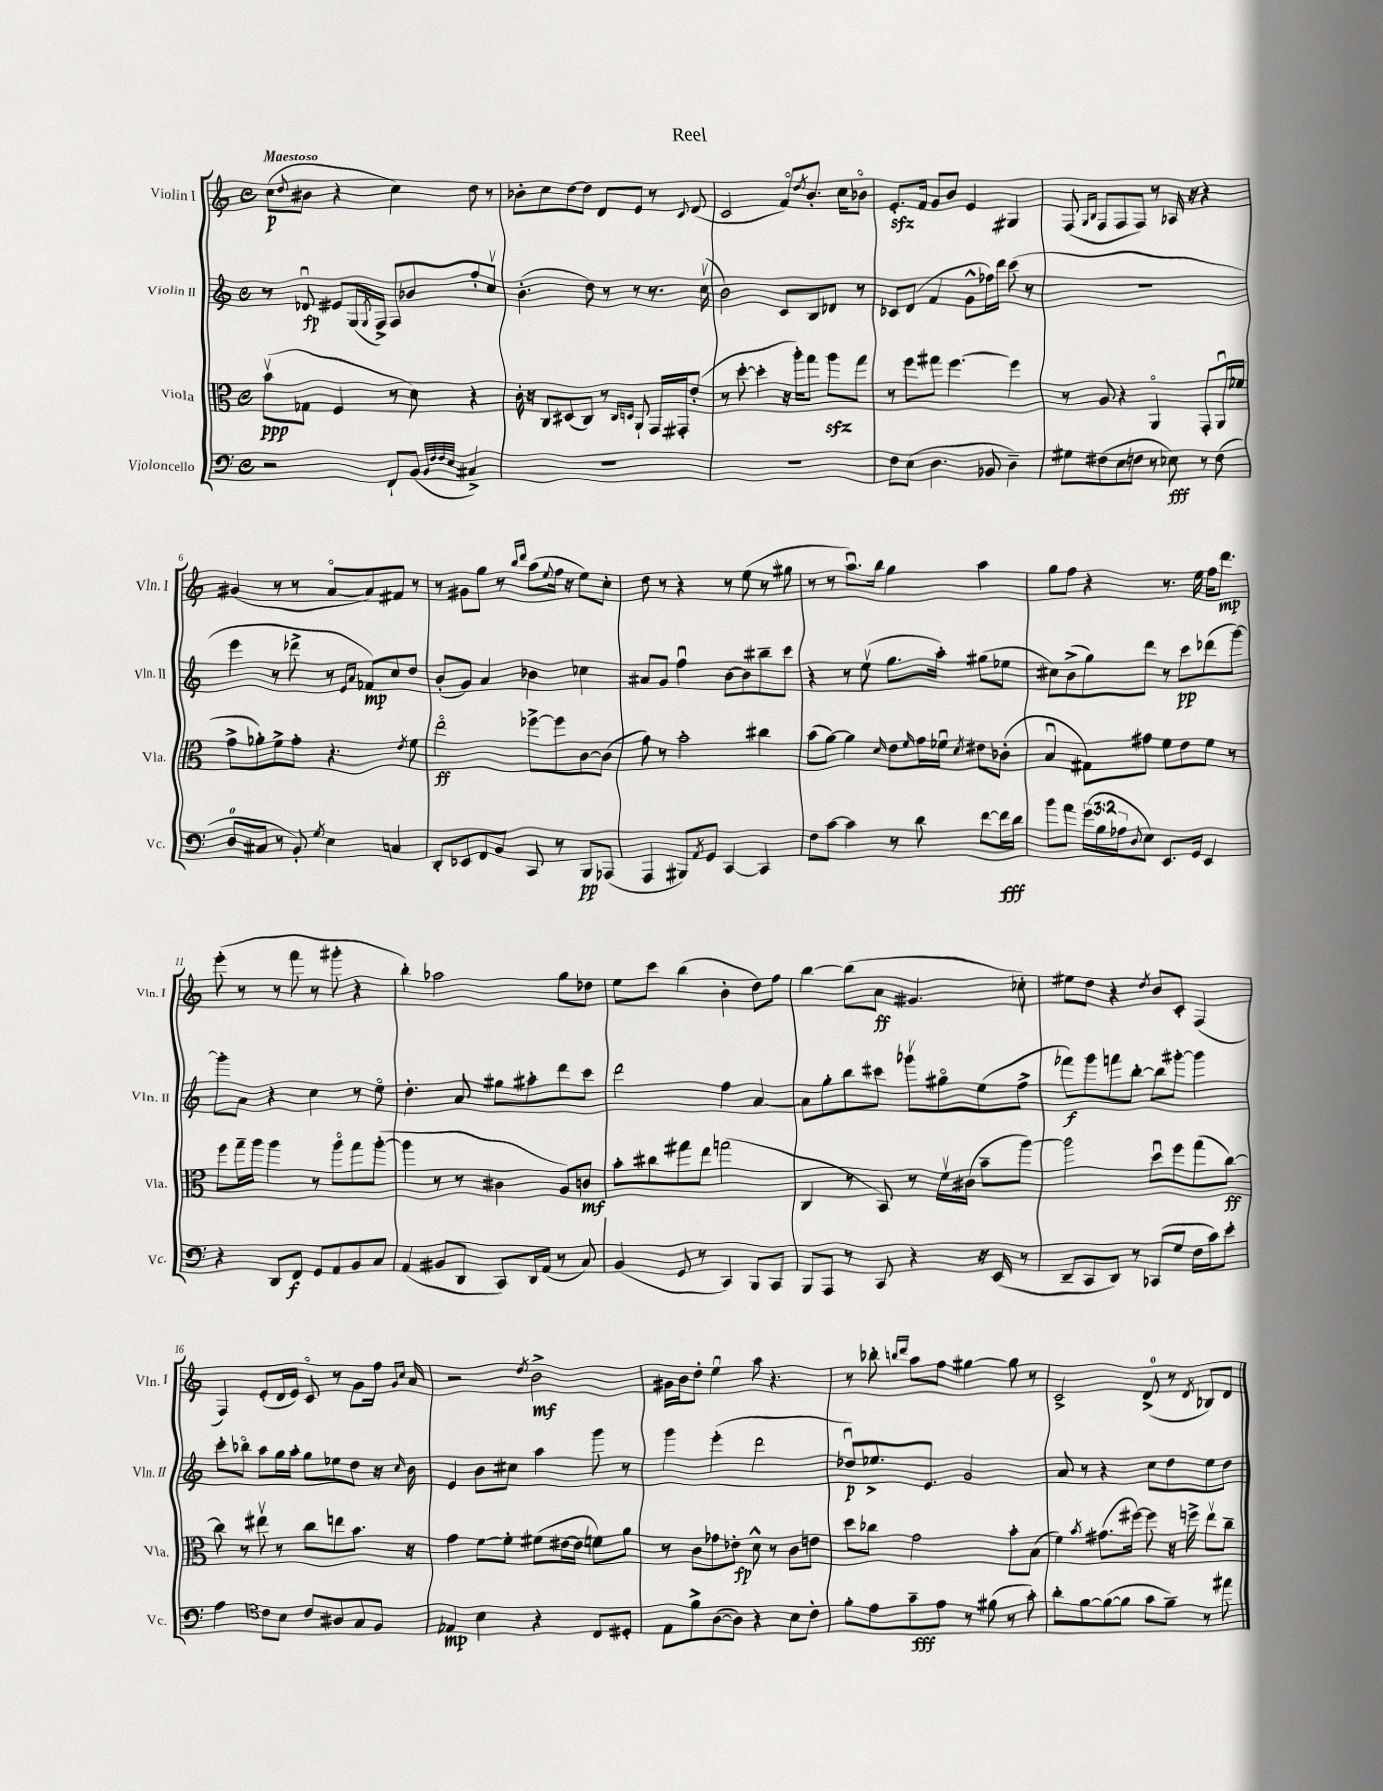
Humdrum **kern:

**kern	**kern	**kern	**kern
*staff4	*staff3	*staff2	*staff1
*clefF4	*clefC3	*clefG2	*clefG2
*k[]	*k[]	*k[]	*k[]
*M4/4	*M4/4	*M4/4	*M4/4
*met(c)	*met(c)	*met(c)	*met(c)
2r	(8bv	8r	(8cc
.	.	.	8qqdd
.	8G-	8d-u	8b#
.	4F	8e#	4r
.	.	(16G	.
.	.	8qG	.
.	.	16F^)	.
8FF`	8r	8F	4cc)
(8BB	8d)	8b-	.
32qqBB	.	.	.
32qqF	.	.	.
32qqF	.	.	.
32qqE	.	.	.
4C#^)	4r	8ff'	8dd
.	.	8ccv	8r
=	=	=	=
1r	16c'	(4.b'	8b-'
.	16r	.	.
.	8C	.	8cc
.	(8D#	.	[8dd
.	8C)	8dd)	8dd]
.	8r	8r	8d
.	16qqC	.	.
.	16qqD	.	.
.	8AA`	8r	8e
.	16GG	8.r	8r
.	16GG#'	.	.
.	.	.	8qqc
.	(8e'	.	(8d
.	.	(16ccv	.
=	=	=	=
1r	8r	2b)	2c
.	[8dd'	.	.
.	4dd']	.	.
.	16r	8c	8fo)
.	16aa')	.	.
.	.	.	8qdd
.	8gg	8B	8.b'
.	8aa	8d-	.
.	.	.	16cc
.	8gg	8r	8b-o
=	=	=	=
8F	8r	8c-	8.e'
(8E	8ff	(8d	.
.	.	.	16f
4.D	8gg#	4f	8g
.	[4.ff	.	8b
.	.	8g^^	4e
8BB-	.	16ff-)	.
.	.	16ddd	.
4D~)	4ff]	(8ccc	4G#
.	.	8r	.
=	=	=	=
8G#	8r	1r	(8F
.	.	.	16qqG
.	.	.	16qqB
(8F#	8A	.	8F
8E	4r	.	8F
8F	.	.	8F)
8r	4AAo	.	8r
8E-)	.	.	16A-
.	.	.	16r
8r	8GG'	.	4r
(8F	16AAu	.	.
.	(16f-	.	.
=	=	=	=
8D	8g^	4eee	(4g#
8C#	8a-')	.	.
8r	8f^	8r	8r
8BB')	8g'	8ddd-^	8r
8qG	.	.	.
4E	4.r	8r	[8ao
.	.	16qqe	.
.	.	16qqa	.
.	.	8f-)	8a])
4C	.	8cc	8f#
.	8qe	.	.
.	8f	8dd	8r
=	=	=	=
8DD'	2eeo	(8b'	8r
8EE-	.	8g)	8g#
8FF	.	4a	8gg
8BB	.	.	8r
.	.	.	16qqbb
.	.	.	16qqddd
8CC	[8ff-^	4b-	(8aa
.	.	.	8qqee
8r	8ff-]	.	16ff
.	.	.	16r
8BBB	[8c	4cc-	8ee)
(8AAA-	(8c]	.	8cc'
=	=	=	=
4AAA	8g)	8a#	8dd
.	8r	8g	8r
8BBB#)	2b'	4ffu	4r
8qAA	.	.	.
8GG	.	.	.
[4CC	.	[8b	8r
.	.	8b]	(8ee
4CC]	4cc#	8bb#~	8r
.	.	8ccc	8gg#
=	=	=	=
8F	(8b	4r	8r
[8c	[8a)	.	8r
4c]	4a]	8r	8.aau)
.	.	(8eev	.
.	.	.	16bb
.	16qqd	.	.
8r	8e	8.gg	4gg
.	16qqf	.	.
8d	16g	.	.
.	16f-u	16aa')	.
.	8qd	.	.
[8f	8e#	(8gg#	4aa
16f]	(8c-'	8ee-	.
16d	.	.	.
=	=	=	=
8b	4Bu	8cc#)	8gg
8a	.	(8b^	8ff
(24g	8G#)	8gg)	4r
24B	.	.	.
24A-	.	.	.
8qqD	.	.	.
8E)	8g#	8ddd	.
8.EE	8f	8r	8.r
.	8e	8ccc	.
16GG	.	.	16ee
4EE	8f	(8ddd-	16ff
.	.	.	8.ddd
.	8r	[8ggg)	.
=	=	=	=
4r	8ff	8ggg']	(8eee'
.	16gg~	8a	8r
.	16aa	.	.
8DD	4aa	4r	8r
8FF	.	.	8fff
8GG	8r	4cc	8r
8AA	8aao	.	8ggg#'
8BB	8gg	8r	4r
8C	([8aa'	8eeo	.
=	=	=	=
(4AA	4aa]	4.dd'	4bb')
8BB#	8r	.	2aa-
8DD	8r	8a	.
8CC)	4c#	8gg#	.
16DD	.	8aa#'	.
(16AA	.	.	.
8r	8A)	8ddd	8gg
8C)	8c	8ccc	8dd-
=	=	=	=
(4BB	8b'	2ddd	8ee
.	8cc#	.	8ccc
8GG	8gg#	.	(4bb
8r	8ee	.	.
4CC)	(2gg	4ff	4b'
8BBB	.	[4a	8dd)
8CC	.	.	8ff
=	=	=	=
8BBB	4C	8a]	[4bb
8AAA	.	8gg'	.
8r	8r	8bb	(8bb]
8CC	8BB)	8ccc#	8a
4r	8r	8ggg-v	4.g#
.	16fv	8gg#o	.
.	(16c#	.	.
16r	8b~	(8ee	.
(16EE	.	.	.
8r	[8aa)	8ff^	8cc-')
=	=	=	=
8DD~	2aa]	8fff-)	8ee#
8CC	.	8ggg	8dd
8DD)	.	8fff	4r
8r	.	[8bb'	.
.	.	.	8qdd
(8CC-	8ddu	8bb]	8b
8G	8ff	[8ggg#'	8c'
16F	(8gg	4ggg#]	(4F
16c)	.	.	.
8e'	[8cc)	.	.
=	=	=	=
4A	8cc]	8ccc'	4F)
.	8r	8bb-o	.
*clefC4	*	*	*
8c	8ee#v	8aa	(8e'
8B	8r	16gg	16d
.	.	16aa'	16e)
8c	8cc	8gg	8co
8A#	8ee	8ee-	8r
8G	8.b	8dd	8g
8F	.	16r	16ff
.	.	.	16qqg
.	.	16qqcc	16qqcc
.	16r	16b	16a
=	=	=	=
4E-	4g	4e	2r
4B	[8f	8b	.
.	8f']	8cc#	.
.	.	.	8qdd
4r	(8f#	4aa	2b^
.	[16e#	.	.
.	16e#]	.	.
8C	8f)	8ggg	.
8D#'	8a	8r	.
=	=	=	=
8E	8r	4ggg	16g#
.	.	.	16b
8f^	8c	.	8dd'
([8A	8g-	(4eee'	4eeu
8A])	8e-'	.	.
4r	8d^^	2ddd	8aa
.	8r	.	4.r
8B	8c	.	.
8c'	8e	.	.
=	=	=	=
8f'	8dd	8dd-u)	8r
8e	8cc-	8.ee-^	8bb-'
.	.	.	16qqbb
.	.	.	16qqddd
8g~	2g	.	8aa
.	.	8.e	.
8e	.	.	8ff
8r	.	2g	[4gg#
(8f#	.	.	.
8r	8b'	.	8gg#]
8g')	(8B	.	8r
=	=	=	=
8a'	4f)	8a	2c^
[8f	.	8r	.
.	8qb	.	.
(8f_	(8.g#	4r	.
8f]	.	.	.
.	[16ff#)	.	.
8g	8ff#]	8cc	(8d^
8f~)	16r	8dd	8r
.	16ff^	.	.
.	.	.	8qd
8r	8eev	8ee	8B-)
8ee#	8cc~	8dd	8d
==	==	==	==
*-	*-	*-	*-
